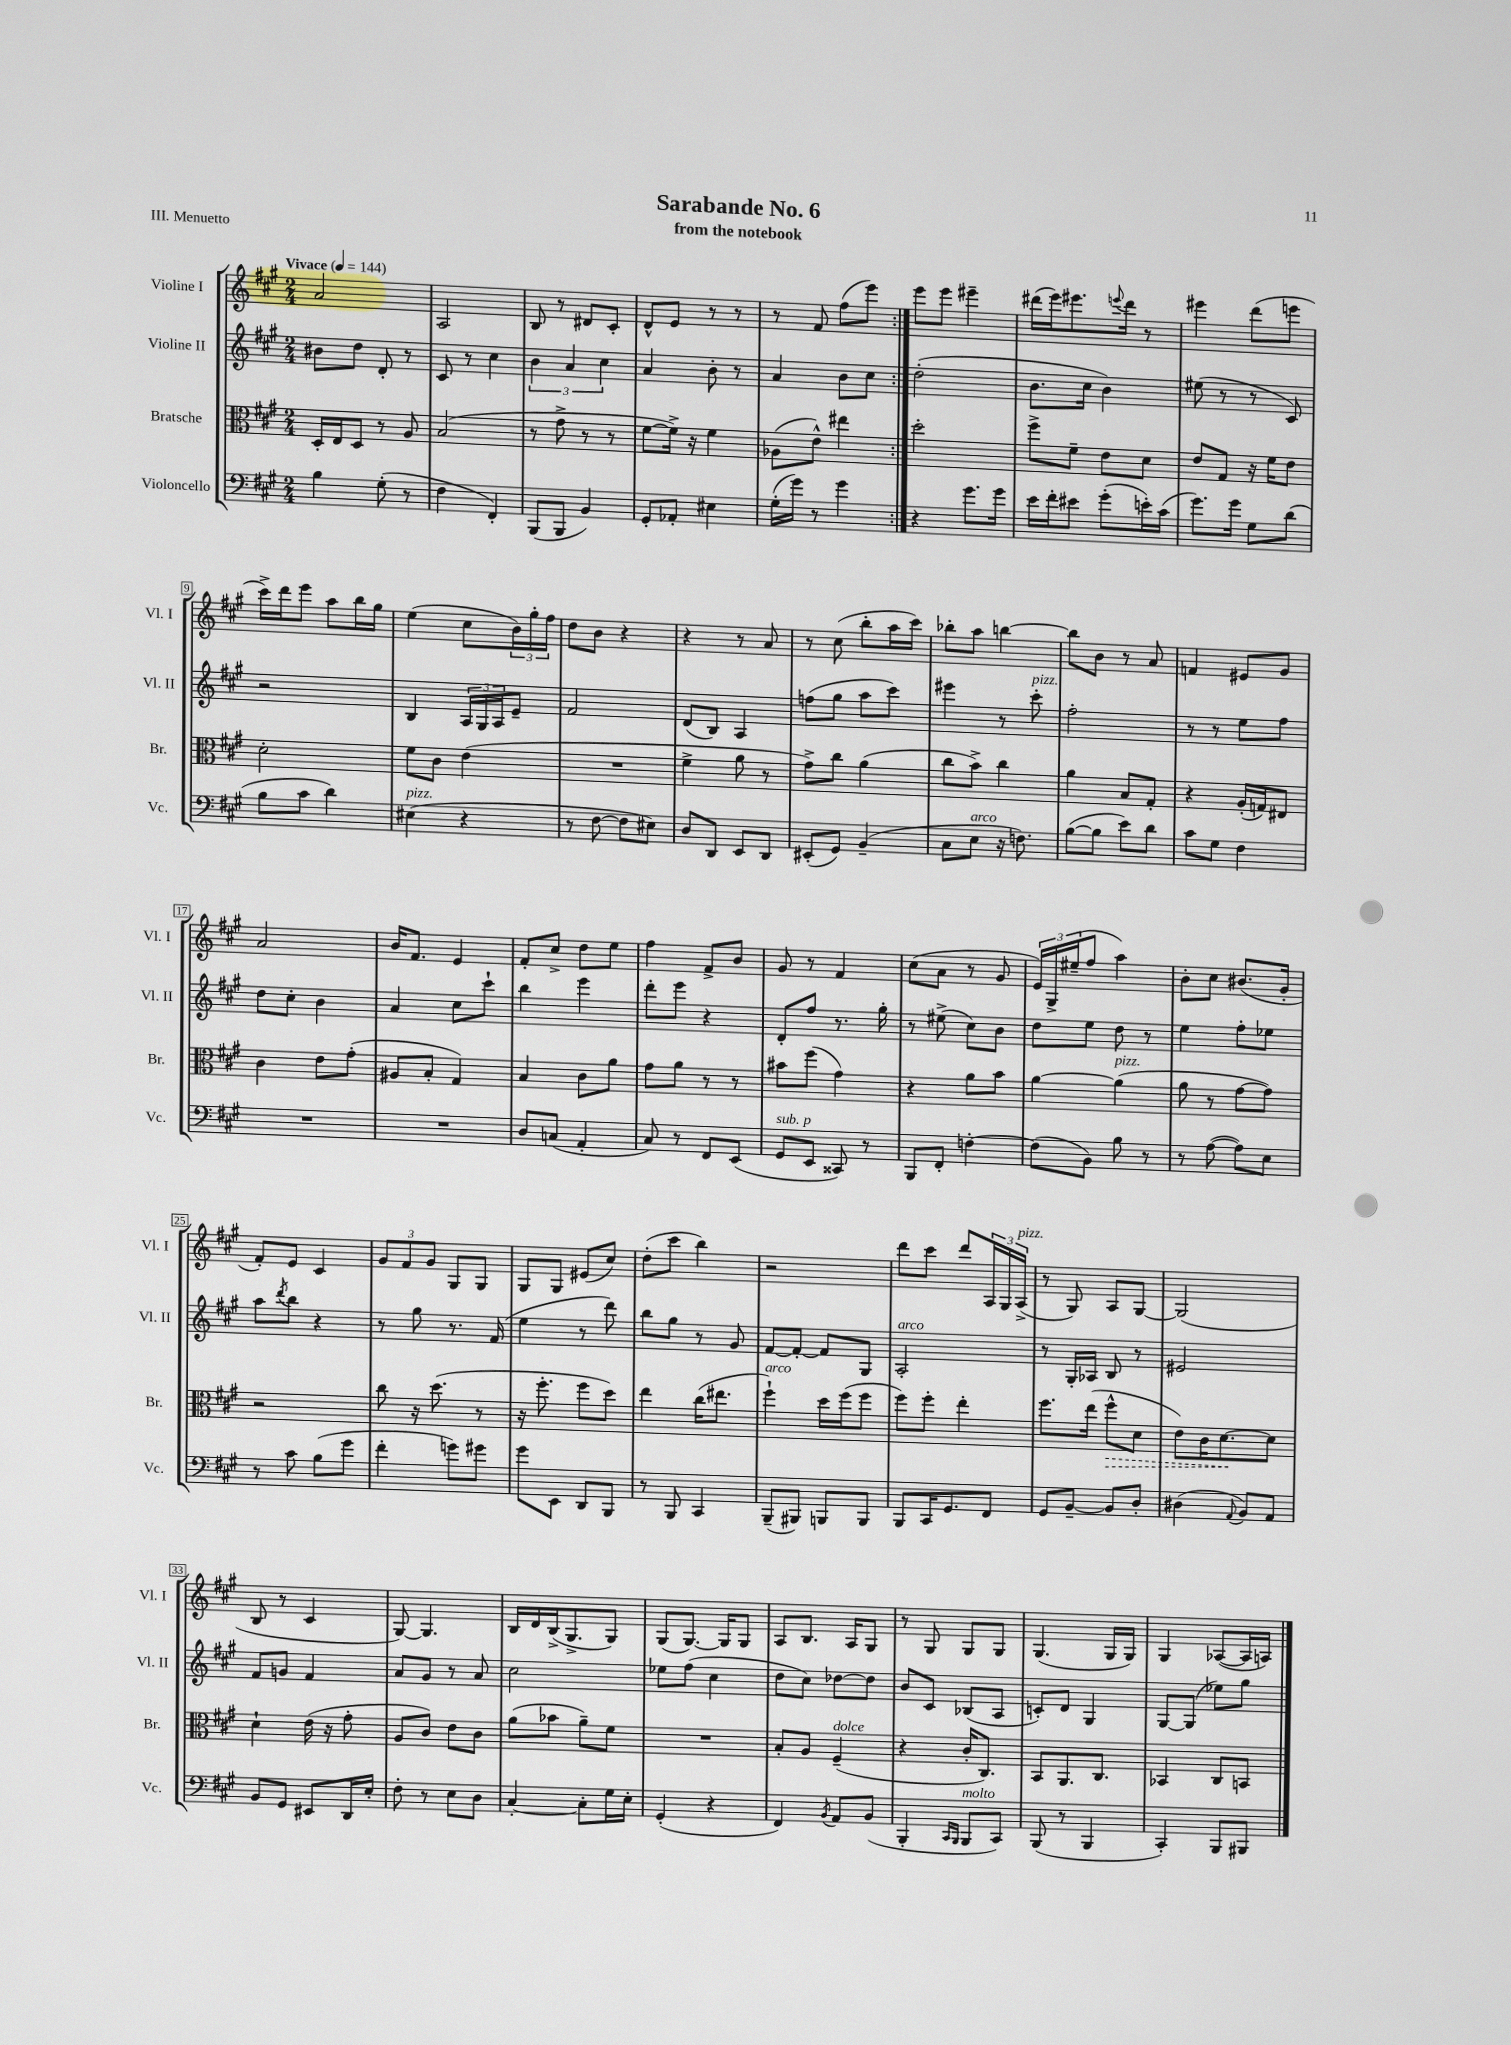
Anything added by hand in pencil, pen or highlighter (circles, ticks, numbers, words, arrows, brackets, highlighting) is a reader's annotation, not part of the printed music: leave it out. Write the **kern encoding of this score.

**kern	**kern	**dynam	**kern	**kern
*part4	*part3	*part3	*part2	*part1
*staff4	*staff3	*staff3	*staff2	*staff1
*I"Violoncello	*I"Bratsche	*	*I"Violine II	*I"Violine I
*I'Vc.	*I'Br.	*	*I'Vl. II	*I'Vl. I
*clefF4	*clefC3	*	*clefG2	*clefG2
*k[f#c#g#]	*k[f#c#g#]	*	*k[f#c#g#]	*k[f#c#g#]
*M2/4	*M2/4	*	*M2/4	*M2/4
*MM144	*MM144	*	*MM144	*MM144
=1	=1	=1	=1	=1
!	!	!	!	!LO:TX:a:B:t=Vivace
4B\	16D'/LL	.	8b#X\L	2a/
.	16E/J	.	.	.
.	8D/J	.	8dd\J	.
(8G#'\	8r	.	8d'/	.
8r	8A/	.	8r	.
=2	=2	=2	=2	=2
4F#\	(2B/	.	8c#/	2A/
.	.	.	8r	.
4FF#'/)	.	.	4cc#\	.
=3	=3	=3	=3	=3
(8BBB/L	8r	.	6b\	8B/
8BBB/J	8g#^\	.	.	8r
.	.	.	6a/	.
4BB/)	8r	.	.	8d#X/L
.	.	.	6cc#\	.
.	8r	.	.	8c#'/J
=4	=4	=4	=4	=4
8GG#'/L	[8f#\L	.	4a/	8d^^/L
8AA-X'/J	16f#^\Jk])	.	.	8e/J
.	16r	.	.	.
4E#X\	4f#\	.	8b'\	8r
.	.	.	8r	8r
=5	=5	=5	=5	=5
(16G#'\LL	(8A-X\L	.	4a/	8r
16g#\JJ)	.	.	.	.
8r	8e^^\J)	.	.	8f#/
4g#\	4ee#X\	.	8b\L	(8ff#\L
.	.	.	8cc#\J	8eee\J)
=6:|!	=6:|!	=6:|!	=6:|!	=6:|!
4r	2dd'\	.	(2dd'\	8eee\L
.	.	.	.	8eee\J
8.g#\L	.	.	.	4eee#X~\
16g#\Jk	.	.	.	.
=7	=7	=7	=7	=7
16e\LL	8ff#^\L	.	8.b\L	(16ddd#X\LL
16f#'\J	.	.	.	16eee\J)
8e#X\J	8f#~\J	.	.	8.eee#X\
.	.	.	16cc#\Jk	.
(8g#'\L	8e\L	.	4b\)	.
.	.	.	.	8qqeeen/
.	.	.	.	16ddd#\Jk
16en'\L)	8d\J	.	.	8r
(16c#\JJ	.	.	.	.
=8	=8	=8	=8	=8
8.g#\L)	8e/L	.	(8ee#X\	4eee#X\
.	8G#/J	.	8r	.
16g#\Jk	.	.	.	.
8G#\L	16r	.	8r	(8ddd\L
.	16f#\KL	.	.	.
(8d\J	8e\J	.	8c#/)	8eeen\J
!!LO:LB:g=z
=9	=9	=9	=9	=9
8B\L	2d'\	.	2r	16ccc#^\LL)
.	.	.	.	16ddd\J
8c#\J	.	.	.	8eee\J
4d\)	.	.	.	8aa\L
.	.	.	.	16bb\L
.	.	.	.	16gg#\JJ
=10	=10	=10	=10	=10
!LO:TX:a:i:t=pizz.	!	!	!	!
(4E#X\	8f#\L	.	4B/	(4ee\
.	8c#\J	.	.	.
4r	(4e\	.	24A/LL	8cc#\L
.	.	.	24G#/	.
.	.	.	24A/J	.
.	.	.	8e~/J	24b\L)
.	.	.	.	24gg#'\
.	.	.	.	24ff#\JJ
=11	=11	=11	=11	=11
8r	2r	.	2f#/	8dd\L
[8F#\	.	.	.	8b\J
8F#\L]	.	.	.	4r
8E#X\J)	.	.	.	.
=12	=12	=12	=12	=12
8D/L	4f#^\	.	(8d/L	4r
8DD/J	.	.	8B/J)	.
8EE/L	8a\	.	4A/	8r
8DD/J	8r	.	.	8a/
=13	=13	=13	=13	=13
(8EE#X'/L	8g#^\L)	.	(8ffn\L	8r
8GG#/J)	8cc#\J	.	8gg#\J	(8cc#\
(4BB~/	(4a\	.	8aa\L	8bb'\L
.	.	.	8ccc#\J)	16aa\L
.	.	.	.	16ccc#\JJ)
=14	=14	=14	=14	=14
8C#\L	8cc#\L	.	4eee#X\	8bb-X'\L
!LO:TX:a:i:t=arco	!	!	!	!
8E\J	8b^\J)	.	.	8aa\J
16r	4cc#\	.	8r	[4bbn\
8.Fn\)	.	.	.	.
!	!	!	!LO:TX:a:i:t=pizz.	!
.	.	.	8ccc#'\	.
=15	=15	=15	=15	=15
([8B\L	4a\	.	2ff#'\	8bb\L]
8B\J]	.	.	.	8b\J
8e\L)	8B/L	.	.	8r
8d\J	8G#'/J	.	.	8a/
=16	=16	=16	=16	=16
8c#\L	4r	.	8r	4fn/
8G#\J	.	.	8r	.
4F#\	(16A'/LL	.	8ee\L	8e#X/L
.	16Gn/J)	.	.	.
.	8E#X/J	.	8ff#\J	8g#/J
!!LO:LB:g=z
=17	=17	=17	=17	=17
2r	4c#\	.	8dd\L	2a/
.	.	.	8cc#'\J	.
.	8e\L	.	4b\	.
.	(8g#'\J	.	.	.
=18	=18	=18	=18	=18
2r	8A#X/L	.	4a/	16b/KL
.	.	.	.	8.f#/J
.	8B'/J	.	.	.
.	4G#/)	.	8cc#\L	4e/
.	.	.	8ccc#`\J	.
=19	=19	=19	=19	=19
8D/L	4B/	.	4bb\	8f#'/L
(8Cn/J	.	.	.	8cc#^/J
4AA'/	8c#\L	.	4eee\	8dd\L
.	8a\J	.	.	8ee\J
=20	=20	=20	=20	=20
8C#/)	8g#\L	.	8ddd'\L	4ff#\
8r	8a\J	.	8eee\J	.
8FF#/L	8r	.	4r	8f#^/L
(8EE/J	8r	.	.	8b/J
=21	=21	=21	=21	=21
!LO:TX:a:i:t=sub. p	!	!	!	!
8GG#/L	8b#X\L	.	8d'/L	8g#/
8EE/J	(8ff#\J	.	8ff#/J	8r
8CC##X/)	4g#\)	.	8.r	4f#/
8r	.	.	.	.
.	.	.	16gg#'\	.
=22	=22	=22	=22	=22
8BBB/L	4r	.	8r	(8cc#\L
8FF#'/J	.	.	(8ee#X^\	8a\J
[4Fn'\	8a\L	.	8cc#\L)	8r
.	8b\J	.	8b\J	8g#/
=23	=23	=23	=23	=23
(8F\L]	[4a\	.	8dd\L	24e/LL)
.	.	.	.	24G#^/
.	.	.	.	(24ee#X~/J
8BB\J)	.	.	8ee\J	8ff#/J
!	!LO:TX:a:i:t=pizz.	!	!	!
8B\	(4a\]	.	8dd\	4aa\)
8r	.	.	8r	.
=24	=24	=24	=24	=24
8r	8a\	.	4ee\	8b'\L
([8A\	8r	.	.	8cc#\J
8A\L])	[8g#\L	.	8ff#'\L	(8.b#X/L
8E\J	8g#\J])	.	8ee-X\J	.
.	.	.	.	16g#'/Jk
!!LO:LB:g=z
=25	=25	=25	=25	=25
8r	2r	.	8aa\L	8f#'/L)
.	.	.	8qddd/	.
8c#\	.	.	8bb\J	8e/J
(8B\L	.	.	4r	4c#/
8g#\J	.	.	.	.
=26	=26	=26	=26	=26
4f#'\	8cc#\	.	8r	12g#/L
.	.	.	.	12f#/
.	16r	.	8gg#\	.
.	.	.	.	12g#/J
.	(8.dd\	.	.	.
8gn\L)	.	.	8.r	8G#/L
8g#X\J	8r	.	.	8G#/J
.	.	.	(16f#/	.
=27	=27	=27	=27	=27
8g#\L	16r	.	4ee\	8G#/L
.	8.ff#'\	.	.	.
8EE\J	.	.	.	8G#/J
8DD/L	8ff#\L	.	8r	(8e#X/L
8BBB/J	8dd\J)	.	8ddd\)	8cc#/J)
=28	=28	=28	=28	=28
8r	4ee\	.	8bb\L	(8dd'\L
8BBB/	.	.	8gg#\J	8ccc#\J
4CC#/	(16cc#\KL	.	8r	4bb\)
.	8.ee#X\J	.	.	.
.	.	.	8g#/	.
=29	=29	=29	=29	=29
!	!LO:TX:a:i:t=arco	!	!	!
(8BBB~/L	4ff#`\)	.	[8f#/L	2r
8BBB#X/J)	.	.	8f#'/J_	.
8BBBn/L	16dd\LL	.	8f#/L]	.
.	(16ff#\J	.	.	.
8BBB/J	8ff#\J	.	8G#/J	.
=30	=30	=30	=30	=30
!	!	!	!LO:TX:a:i:t=arco	!
8BBB/L	8ff#\L)	.	2A'/	8ddd\L
16CC#/K	8ff#'\J	.	.	8ccc#\J
8.GG#/	.	.	.	.
.	4ee'\	.	.	8ddd/L
8FF#/J	.	.	.	24A/L
.	.	.	.	24G#/
!	!	!	!	!LO:TX:a:i:t=pizz.
.	.	.	.	(24A^/JJ
=31	=31	=31	=31	=31
8GG#/L	8.ff#\L	.	8r	8r
[8BB~/J	.	.	16G#'/LL	8G#/)
.	(16ee\Jk	.	16A-X/JJ	.
!	!	!LO:HP:b	!	!
8BB/L]	8ff#^^\L	>	8B/	8A/L
8D'/J	8d\J	.	8r	[8G#/J
=32	=32	=32	=32	=32
(4D#X\	8e\L)	.	2e#X/	(2G#/]
.	16c#\K	.	.	.
.	[8.d\	.	.	.
8qqAA/	.	.	.	.
8BB/L)	.	.	.	.
8AA/J	8d\J]	]	.	.
!!LO:LB:g=z
=33	=33	=33	=33	=33
8BB/L	4d`\	.	8f#/L	8B/
8GG#/J	.	.	8gn/J	8r
8EE#X/L	(16e\	.	4f#/	4c#/
.	16r	.	.	.
16DD/L	8g#'\	.	.	.
16E'/JJ	.	.	.	.
=34	=34	=34	=34	=34
8F#'\	8A/L	.	8a/L	[8G#/)
8r	8c#/J)	.	8g#/J	4.G#/]
8E\L	8e\L	.	8r	.
8D\J	8c#\J	.	8a/	.
=35	=35	=35	=35	=35
[4C#'/	(8a\L	.	2cc#\	16B/LL
.	.	.	.	16d/
.	8b-X\J	.	.	(16B^/J
.	.	.	.	8.G#^/
8C#'\L]	8a~\L)	.	.	.
16G#\L	8f#\J	.	.	8G#/J)
16E'\JJ	.	.	.	.
=36	=36	=36	=36	=36
(4GG#'/	2r	.	8ee-X\L	(8G#/L
.	.	.	(8ff#\J	[8.G#/J)
4r	.	.	4cc#\	.
.	.	.	.	16G#/KL]
.	.	.	.	8G#/J
=37	=37	=37	=37	=37
4FF#/)	8B'/L	.	8dd\L	8A/L
.	8A/J	.	8cc#\J)	8.B/J
8qBB/	.	.	.	.
!	!LO:TX:a:i:t=dolce	!	!	!
8AA/L	(4F#~/	.	[8dd-X\L	.
.	.	.	.	16A/KL
(8BB/J	.	.	8dd-\J]	8G#/J
=38	=38	=38	=38	=38
4BBB'/	4r	.	8b/L	8r
.	.	.	8c#/J	8G#/
16qqCC#/LL	.	.	.	.
16qqBBB/JJ	.	.	.	.
!LO:TX:a:i:t=molto	!	!	!	!
8BBB/L	16c#'/KL	.	(8B-X/L	8G#/L
.	8.C#/J)	.	.	.
8CC#/J)	.	.	8A/J	8G#/J
=39	=39	=39	=39	=39
(8BBB/	8BB/L	.	8cn'/L)	(4.G#/
8r	8.AA/	.	8d/J	.
4BBB/	.	.	4G#/	.
.	8.C#/J	.	.	.
.	.	.	.	16G#/LL
.	.	.	.	16G#/JJ)
=40	=40	=40	=40	=40
4CC#'/)	4BB-X/	.	[8G#/L	4G#/
.	.	.	(8G#/J]	.
8BBB/L	8C#/L	.	8ee-X\L)	([8A-X/L
8BBB#X/J	8BBn/J	.	8gg#\J	16A-/L]
.	.	.	.	16An/JJ)
==	==	==	==	==
*-	*-	*-	*-	*-
